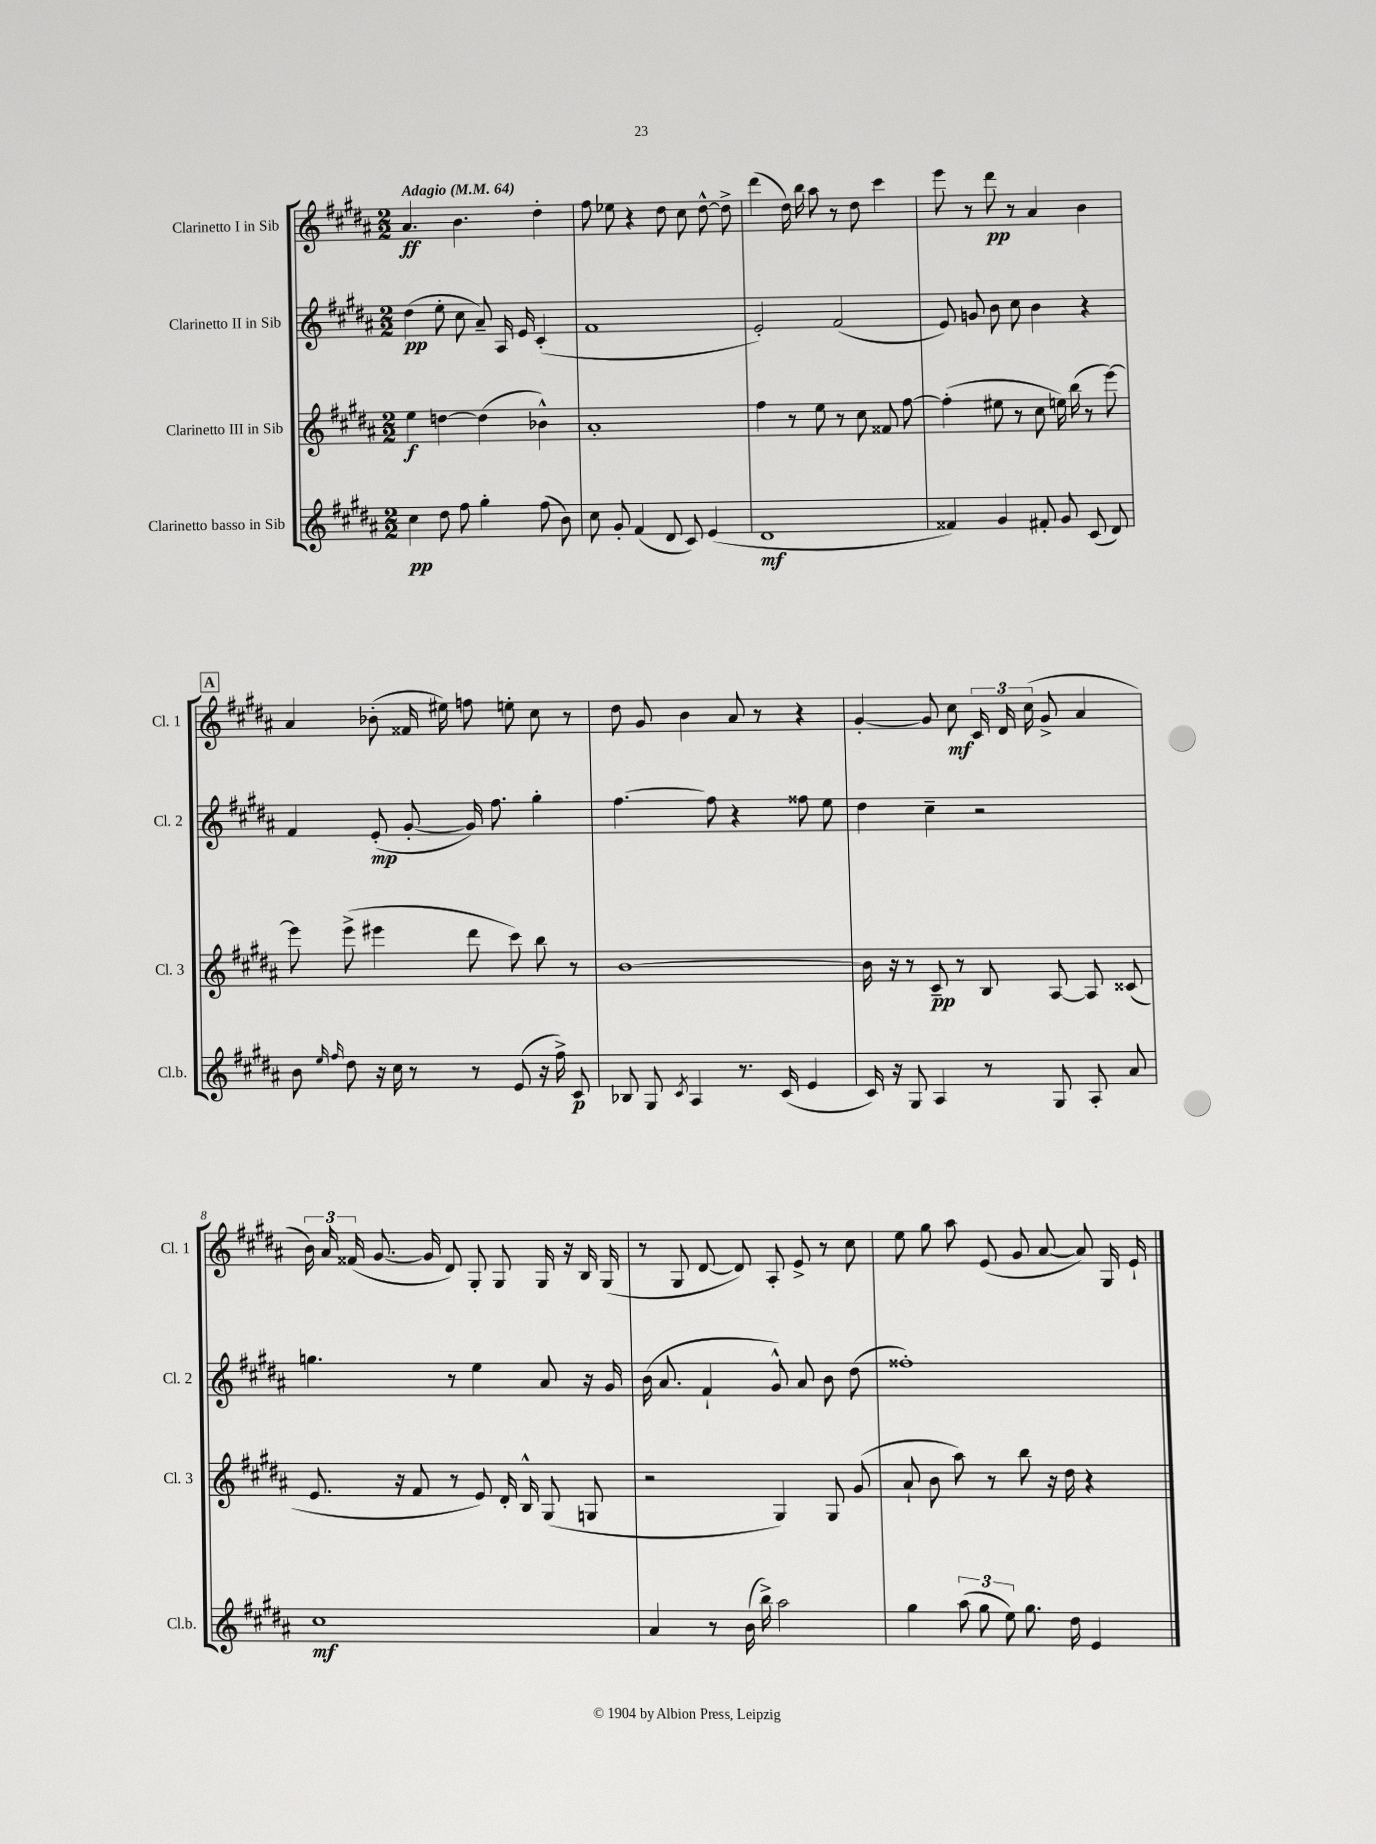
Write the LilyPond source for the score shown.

<<
\new StaffGroup <<
\new Staff = "s0" \with { instrumentName = "Clarinetto I in Sib" shortInstrumentName = "Cl. 1" } {
    \clef treble \key b \major \numericTimeSignature \time 2/2 \tempo "Adagio" 4 = 64
    \autoBeamOff ais'4.\ff b'4. dis''4-. |
    fis''8 ees''8 r4 dis''8 cis''8 dis''8~-^ dis''8-> |
    dis'''4( dis''16) b''16 ais''8 r8 dis''8 cis'''4 |
    e'''8 r8 dis'''8\pp r8 ais'4 b'4 |
    \mark \markup { \box "A" } ais'4 bes'8-.( fisis'16 eis''16) f''8 e''8-. cis''8 r8 |
    dis''8 gis'8 b'4 ais'8 r8 r4 |
    gis'4~-. gis'8 cis''8\mf \tuplet 3/2 { cis'16 dis'16 cis''16( } gis'8-> ais'4 |
    \tuplet 3/2 { b'16) ais'16 fisis'16( } gis'8.~ gis'16 dis'8) gis8-. gis8 gis16 r16 b16 gis16( |
    r8 gis8 dis'8~ dis'8) ais8-. e'8-> r8 cis''8 |
    e''8 gis''8 ais''8 e'8( gis'8 ais'8~ ais'8) gis16 e'16-! \bar "|." |
}
\new Staff = "s1" \with { instrumentName = "Clarinetto II in Sib" shortInstrumentName = "Cl. 2" } {
    \clef treble \key b \major \numericTimeSignature \time 2/2
    \autoBeamOff dis''4\pp( e''8-. cis''8 ais'8--) ais16 e'16 cis'4-.( |
    fis'1 |
    e'2-.) fis'2( |
    e'8) g'8 b'8 cis''8 b'4 r4 |
    \mark \markup { \box "A" } fis'4 e'8-.\mp( gis'8~-. gis'16) fis''8. gis''4-. |
    fis''4.~ fis''8 r4 fisis''8 e''8 |
    dis''4 cis''4-- r2 |
    g''4. r8 e''4 ais'8 r16 gis'16 |
    b'16( ais'8. fis'4-! gis'8-^) ais'8 b'8 dis''8( |
    fisis''1-.) \bar "|." |
}
\new Staff = "s2" \with { instrumentName = "Clarinetto III in Sib" shortInstrumentName = "Cl. 3" } {
    \clef treble \key b \major \numericTimeSignature \time 2/2
    \autoBeamOff e''4\f d''4~ d''4( bes'4-^) |
    ais'1-. |
    fis''4 r8 e''8 r8 cis''8 fisis'8 fis''8~ |
    fis''4-.( eis''8 r8 cis''8 e''16) b''16( r8 e'''8~) |
    \mark \markup { \box "A" } e'''8 e'''8->( eis'''4 dis'''8 cis'''8) b''8 r8 |
    b'1~ |
    b'16 r16 r8 cis'8--\pp r8 b8 ais8~ ais8 cisis'8( |
    e'8. r16 fis'8 r8 e'8) dis'16-. b16-^ gis8( g8 |
    r2 gis4) gis8 gis'8( |
    ais'8-! b'8 ais''8) r8 b''8 r16 dis''16 r4 \bar "|." |
}
\new Staff = "s3" \with { instrumentName = "Clarinetto basso in Sib" shortInstrumentName = "Cl.b." } {
    \clef treble \key b \major \numericTimeSignature \time 2/2
    \autoBeamOff cis''4\pp dis''8 fis''8 gis''4-. fis''8( b'8) |
    cis''8 gis'8-. fis'4( dis'8 cis'8) e'4( |
    dis'1\mf |
    fisis'4) gis'4 fis'8-. gis'8 cis'8( dis'8) |
    \mark \markup { \box "A" } b'8 \grace { e''16 fis''16 } dis''8 r16 cis''16 r8 r8 e'8( r16 fis''16->) cis'8\p |
    bes8 gis8 \acciaccatura { cis'8 } ais4 r8. cis'16( e'4 |
    cis'16) r16 gis8 ais4 r8 gis8 ais8-. ais'8 |
    cis''1\mf |
    ais'4 r8 b'16( b''16->) ais''2 |
    gis''4 \tuplet 3/2 { ais''8( gis''8 e''8) } gis''8. dis''16 e'4 \bar "|." |
}
>>
>>
